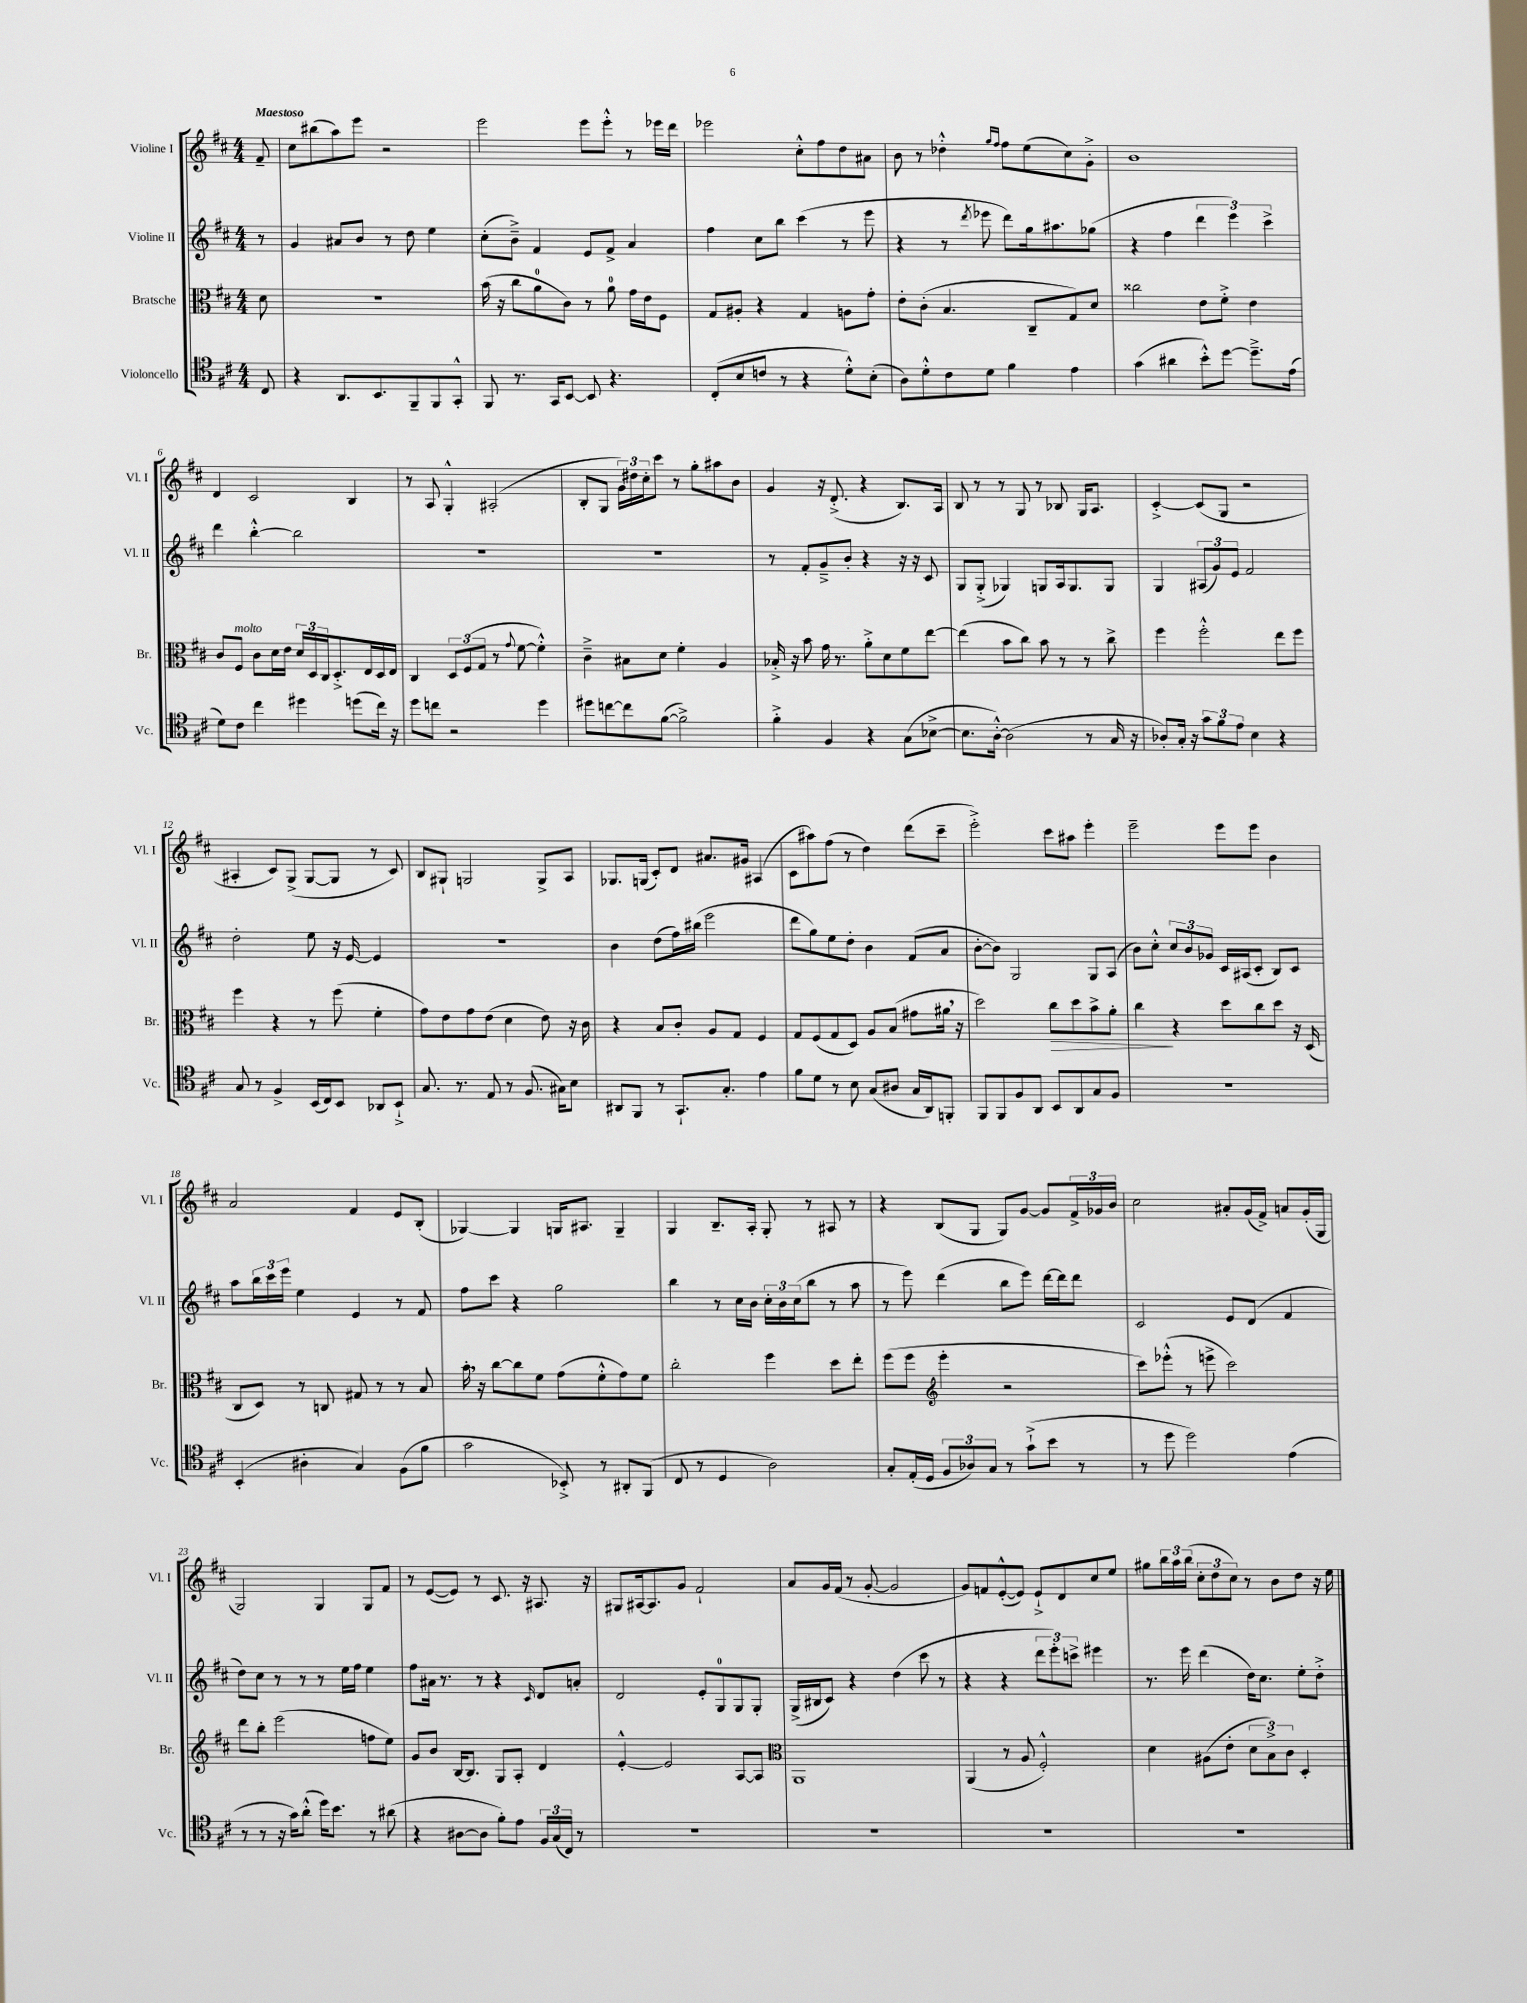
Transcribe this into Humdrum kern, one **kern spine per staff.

**kern	**kern	**dynam	**kern	**kern
*part4	*part3	*part3	*part2	*part1
*staff4	*staff3	*staff3	*staff2	*staff1
*I"Violoncello	*I"Bratsche	*	*I"Violine II	*I"Violine I
*I'Vc.	*I'Br.	*	*I'Vl. II	*I'Vl. I
*clefC4	*clefC3	*	*clefG2	*clefG2
*k[f#c#]	*k[f#c#]	*	*k[f#c#]	*k[f#c#]
*M4/4	*M4/4	*	*M4/4	*M4/4
=	=	=	=	=
!	!	!	!	!LO:TX:a:B:t=Maestoso
8C#/	8d\	.	8r	8f#~/
=1	=1	=1	=1	=1
4r	1r	.	4g/	8cc#\L
.	.	.	.	(8bb#X\
8.AA/L	.	.	8a#X/L	8aa\)
.	.	.	8b/J	8eee\J
8.BB/	.	.	.	.
.	.	.	8r	2r
8FF#~/	.	.	8dd\	.
8FF#/	.	.	4ee\	.
8GG'^^/J	.	.	.	.
=2	=2	=2	=2	=2
8FF#/	(16b\	.	(8cc#'\L	2eee\
.	16r	.	.	.
8.r	8cc#\L	.	8b~^\J)	.
.	8a\	.	4f#/	.
16GG/KL	.	.	.	.
[8BB/J	8c#\J)	.	.	.
8BB/]	8r	.	8e/L	8eee\L
4.r	8a\	.	8f#^/J	8eee'^^\J
.	16g\LL	.	4a/	8r
.	16e\J	.	.	.
.	8F#\J	.	.	16eee-X\LL
.	.	.	.	16ddd\JJ
=3	=3	=3	=3	=3
(8C#'/L	8G/L	.	4ff#\	2eee-X\
8B/	8A#X'/J	.	.	.
8cn/J	4r	.	8cc#\L	.
8r	.	.	8bb\J	.
4r	4G/	.	(4ccc#\	8cc#'^^\L
.	.	.	.	8ff#\
8d'^^\L)	8An\L	.	8r	8dd\
(8B'\J	8g'\J	.	8eee\	8a#X\J
=4	=4	=4	=4	=4
8A\L)	8e'\L	.	4r	8b\
8d'^^\	(8c#'\J	.	.	8r
8c#\	4.B/	.	8r	4dd-X'^^\
.	.	.	8qddd/	.
8d\J	.	.	8eee-X\	.
.	.	.	.	16qqgg/LL
.	.	.	.	16qqff#/JJ
4f#\	.	.	8ddd\L)	8ff#\L
.	8C#~/L	.	16gg\k	(8ee\
.	.	.	8.aa#X\	.
4e\	8G/)	.	.	8cc#\)
.	8d/J	.	(8gg-X\J	8g'^\J
=5	=5	=5	=5	=5
(4g\	2cc##X\	.	4r	1b
4a#X\	.	.	4ff#\	.
8b'^^\L)	8e\L	.	6ddd\	.
[8dd\J	8f#'^\J	.	.	.
.	.	.	6eee\)	.
8.dd~^\L]	4e\	.	.	.
.	.	.	6ccc#^\	.
(16e\Jk	.	.	.	.
!!LO:LB:g=z
=6	=6	=6	=6	=6
8d\L)	8c#/L	.	4ddd\	4d/
!	!LO:TX:a:i:t=molto	!	!	!
8c#\J	8F#/J	.	.	.
4cc#\	8c#\L	.	[4bb'^^\	2c#/
.	16d\L	.	.	.
.	16e\JJ	.	.	.
4dd#X\	24d/LL	.	2bb\]	.
.	24D/	.	.	.
.	24C#/J	.	.	.
.	8.D'^/	.	.	.
(8ddn\L	.	.	.	4B/
.	16E/L	.	.	.
16cc#\Jk)	16D/	.	.	.
16r	16E/JJ	.	.	.
=7	=7	=7	=7	=7
8dd\L	4C#/	.	1r	8r
8ccn\J	.	.	.	8A/
2r	12D/L	.	.	4G'^^/
.	(12F#/	.	.	.
.	12G/J	.	.	.
.	8r	.	.	(2A#X'/
.	8qqg/	.	.	.
.	[8f#\	.	.	.
4dd\	4f#'^^\])	.	.	.
=8	=8	=8	=8	=8
8dd#X\L	4c#~^\	.	1r	8B'/L
[8ccn\	.	.	.	8G/J
8cc\]	8B#X\L	.	.	24g\LL)
.	.	.	.	24dd#X\
.	.	.	.	24cc#'\J
([8f#\J	8d\J	.	.	8ccc#\J
2f#^\])	4f#'\	.	.	8r
.	.	.	.	8gg'\L
.	4A/	.	.	8aa#X\
.	.	.	.	8b\J
=9	=9	=9	=9	=9
4f#'^\	16B-X'^/	.	8r	4g/
.	16r	.	.	.
.	8b\	.	8f#'/L	.
4F#/	16g\	.	8g~^/	16r
.	8.r	.	.	(8.d'^/
.	.	.	8b'/J	.
4r	8a'^\L	.	4r	4r
.	8d\	.	.	.
(8G\L	8f#\	.	16r	8.B/L)
.	.	.	16r	.
[8B-X^\J	[8ee\J	.	8c#/	.
.	.	.	.	16A/Jk
=10	=10	=10	=10	=10
8.B-\L]	(4ee\]	.	8G/L	8B/
.	.	.	(8G'^/J	8r
[16A'^^\Jk)	.	.	.	.
(2A\]	8b\L	.	4G-X/)	8r
.	8cc#\J)	.	.	8G/
.	8b\	.	8Gn/L	8r
.	8r	.	16A/k	8B-X/
.	.	.	8.G/	.
8r	8r	.	.	16G/KL
.	.	.	.	8.A/J
16G/	8cc#^\	.	8G/J	.
16r	.	.	.	.
=11	=11	=11	=11	=11
8A-X'/L)	4ff#\	.	4G/	[4c#'^/
16G'/Jk	.	.	.	.
16r	.	.	.	.
12g\L	2ff#'^^\	.	(12A#X/L	(8c#/L]
12f#\	.	.	12g/)	.
.	.	.	.	8G/J
12e\J	.	.	12e/J	.
4B\	.	.	2f#/	2r
4r	8ee\L	.	.	.
.	8ff#\J	.	.	.
!!LO:LB:g=z
=12	=12	=12	=12	=12
8G/	4ff#\	.	2dd'\	4A#X'/
8r	.	.	.	.
4F#^/	4r	.	.	8c#/L)
.	.	.	.	(8G^/J
(16BB/LL	8r	.	8ee\	[8G/L
16C#/J)	.	.	.	.
8BB/J	(8ff#\	.	16r	8G/J]
.	.	.	[16e/	.
8AA-X/L	4f#'\	.	4e/]	8r
8BB`^/J	.	.	.	8c#/)
=13	=13	=13	=13	=13
8.G/	8g\L)	.	1r	8B/L
.	8e\	.	.	8G#X`/J
8.r	.	.	.	.
.	8g\	.	.	2Gn/
8E/	(8e\J	.	.	.
8r	4d\	.	.	.
(8.F#/	.	.	.	.
.	8e\)	.	.	8G^/L
16G#X\KL)	.	.	.	.
8B\J	16r	.	.	8A/J
.	16c#\	.	.	.
=14	=14	=14	=14	=14
8AA#X/L	4r	.	4b\	8.G-X/L
8FF#/J	.	.	.	.
.	.	.	.	(16Gn/Jk
8r	8B/L	.	(8dd\L	8c#'/L)
8.GG`/L	8c#'/J	.	16ff#\L)	8d/J
.	.	.	(16bb#X\JJ	.
.	8A/L	.	2eee\	8.a#X/L
8.G'/J	.	.	.	.
.	8G/J	.	.	.
.	.	.	.	16g#X/Jk
4e\	4F#/	.	.	(4A#X/
=15	=15	=15	=15	=15
8f#\L	8G/L	.	8ddd\L	8c#\L
8d\J	(8F#/	.	8gg\)	8aa#X\)
8r	8G/	.	8ee\	(8ff#\J
8B\	8D/J)	.	8dd'\J	8r
(8G/L	8A/L	.	4b\	4dd\)
8A#X/J	(8B/J	.	.	.
16G/LL	8g#X\L	.	(8f#/L	(8ddd\L
16AA/J)	.	.	.	.
8FFn'/J	16a#X,\Jk	.	8a/J	8ccc#~\J
.	16r	.	.	.
=16	=16	=16	=16	=16
8FF#/L	2dd\)	.	[8b'\L	2eee'^\)
8FF#/	.	.	8b\J])	.
8F#/	.	.	2G/	.
8AA/J	.	.	.	.
!	!	!LO:HP:b	!	!
8BB/L	8cc#\L	>	.	8ccc#\L
8AA/	8dd\	.	.	8aa#X\J
8G/	8b^\	.	8G/L	4eee'\
8F#/J	8a'\J	.	(8A/J	.
=17	=17	=17	=17	=17
1r	4cc#\	.	8b\L)	2eee~\
.	.	.	8cc#'^^\J	.
.	4r	]	12cc#/L	.
.	.	.	12b/	.
.	.	.	12g-X/J	.
.	8dd\L	.	16c#/LL	8eee\L
.	.	.	(16A#X/J	.
.	8cc#\	.	8c#'/J	8eee\J
.	8dd\J	.	8B/L)	4b\
.	16r	.	8c#/J	.
.	(16D/	.	.	.
!!LO:LB:g=z
=18	=18	=18	=18	=18
(4BB'/	8C#/L	.	8aa\L	2a/
.	8D/J)	.	24bb\L	.
.	.	.	24ccc#\	.
.	.	.	24eee\JJ	.
4A#X'\	8r	.	4ee\	.
.	8Cn/	.	.	.
4G/)	8G#X/	.	4e/	4f#/
.	8r	.	.	.
(8F#\L	8r	.	8r	8e/L
8f#\J	8B/	.	8f#/	(8B'/J
=19	=19	=19	=19	=19
2g\	16b',\	.	8ff#\L	[4G-X/)
.	16r	.	.	.
.	[8cc#\L	.	8ccc#\J	.
.	8cc#\]	.	4r	4G-/]
.	8f#\J	.	.	.
8BB-X'^/)	(8g\L	.	2gg\	16Gn/KL
.	.	.	.	8.A#X/J
8r	8f#'^^\	.	.	.
8AA#X'/L	8g\)	.	.	4G~/
(8FF#/J	8f#\J	.	.	.
=20	=20	=20	=20	=20
8C#/	2cc#'\	.	4bb\	4G/
8r	.	.	.	.
4D/	.	.	8r	8.B~/L
.	.	.	16cc#\LL	.
.	.	.	16b\JJ	16A'/Jk
2A\)	4ff#\	.	24cc#'\LL	8G'/
.	.	.	24b\	.
.	.	.	(24cc#\J	.
.	.	.	8bb\J	8r
.	8dd\L	.	8r	8A#X/
.	8ee'\J	.	8aa\	8r
=21	=21	=21	=21	=21
8G'/L	(8ff#\L	.	8r	4r
(16E'/L	8ff#\J	.	8eee\)	.
16D/JJ	.	.	.	.
*	*clefG2	*	*	*
12F#/L	4eee'\	.	(4ddd\	(8B/L
12A-X/)	.	.	.	.
.	.	.	.	8G/J
12G/J	.	.	.	.
8r	2r	.	8bb\L	8G/L)
(8g`^\L	.	.	8eee\J)	[8g/J
8b\J	.	.	[16ddd\LL	8g/L]
.	.	.	16ddd\J]	.
8r	.	.	8ddd\J	24f#^/L
.	.	.	.	24g-X/
.	.	.	.	24b/JJ
=22	=22	=22	=22	=22
8r	8ccc#\L)	.	2c#/	2cc#\
8dd\	(8eee-X'^^\J	.	.	.
2dd\)	8r	.	.	.
.	8eeen^\	.	.	.
.	2ccc#\)	.	8e/L	8a#X'/L
.	.	.	(8d/J	(16g/L
.	.	.	.	16f#^/JJ)
(4e\	.	.	4f#/	8an/L
.	.	.	.	(16g'/L
.	.	.	.	16G/JJ
!!LO:LB:g=z
=23	=23	=23	=23	=23
8r	8ddd\L	.	8dd\L)	2G/)
8r	8bb'\J	.	8cc#\J	.
16r	(2eee\	.	8r	.
16g\KL)	.	.	.	.
(8a'^^\J	.	.	8r	.
16dd\KL)	.	.	8r	4G/
8.b\J	.	.	.	.
.	.	.	16ee\LL	.
.	.	.	16ff#\JJ	.
8r	8ffn\L	.	4ee\	8G/L
(8a#X\	8ee\J)	.	.	8f#/J
=24	=24	=24	=24	=24
4r	8g/L	.	8ff#\L	8r
.	8b/J	.	16a#X\Jk	([8e/L
.	.	.	8.r	.
[8A#X\L	[16B/KL	.	.	8e/J])
.	8.B/J]	.	.	.
8A#\J]	.	.	8r	8r
8f#'\L)	8G/L	.	4r	8.c#/
8e\J	8A'/J	.	.	.
.	.	.	.	16r
.	.	.	16qqc#/	.
24F#/LL	4d/	.	8d/L	8.A#X/
(24G/	.	.	.	.
24C#/JJ)	.	.	.	.
8r	.	.	8an'/J	.
.	.	.	.	16r
=25	=25	=25	=25	=25
1r	[4e'^^/	.	2d/	8G#X/L
.	.	.	.	[16A#X/k
.	.	.	.	8.A#/]
.	2e/]	.	.	.
.	.	.	.	8g/J
.	.	.	8e'/L	2f#`/
.	.	.	8G/	.
.	[8A/L	.	8G/	.
.	8A/J]	.	8G'/J	.
=26	=26	=26	=26	=26
*	*clefC3	*	*	*
1r	1AA	.	(16G^/LL	8a/L
.	.	.	16B#X/J	.
.	.	.	8c#/J)	16g/L
.	.	.	.	(16f#/JJ
.	.	.	4r	8r
.	.	.	.	[8g'/
.	.	.	(4dd\	2g/]
.	.	.	8ccc#\	.
.	.	.	8r	.
=27	=27	=27	=27	=27
1r	(4AA/	.	4r	8g/L)
.	.	.	.	8fn/
.	8r	.	4r	([8e'^^/
.	8A/	.	.	8e/J])
.	2F#'^^/)	.	12ddd\L	8e`^/L
.	.	.	12eee'\)	.
.	.	.	.	8d/
.	.	.	12cccn^\J	.
.	.	.	4eee#X\	8cc#/
.	.	.	.	8ee/J
=28	=28	=28	=28	=28
1r	4d\	.	8.r	8gg#X\L
.	.	.	.	24bb\L
.	.	.	.	24aa\
.	.	.	16eee\	.
.	.	.	.	(24bb\JJ
.	(8A#X\L	.	(4ddd\	12cc#'\L
.	.	.	.	12dd\
.	8e'\J	.	.	.
.	.	.	.	12cc#\J)
.	12d\L	.	16dd\KL)	8r
.	.	.	8.cc#\J	.
.	12B^\)	.	.	.
.	.	.	.	8b\L
.	12c#\J	.	.	.
.	4D'/	.	8ee'\L	8dd\J
.	.	.	8dd'^\J	16r
.	.	.	.	16ee\
==	==	==	==	==
*-	*-	*-	*-	*-
